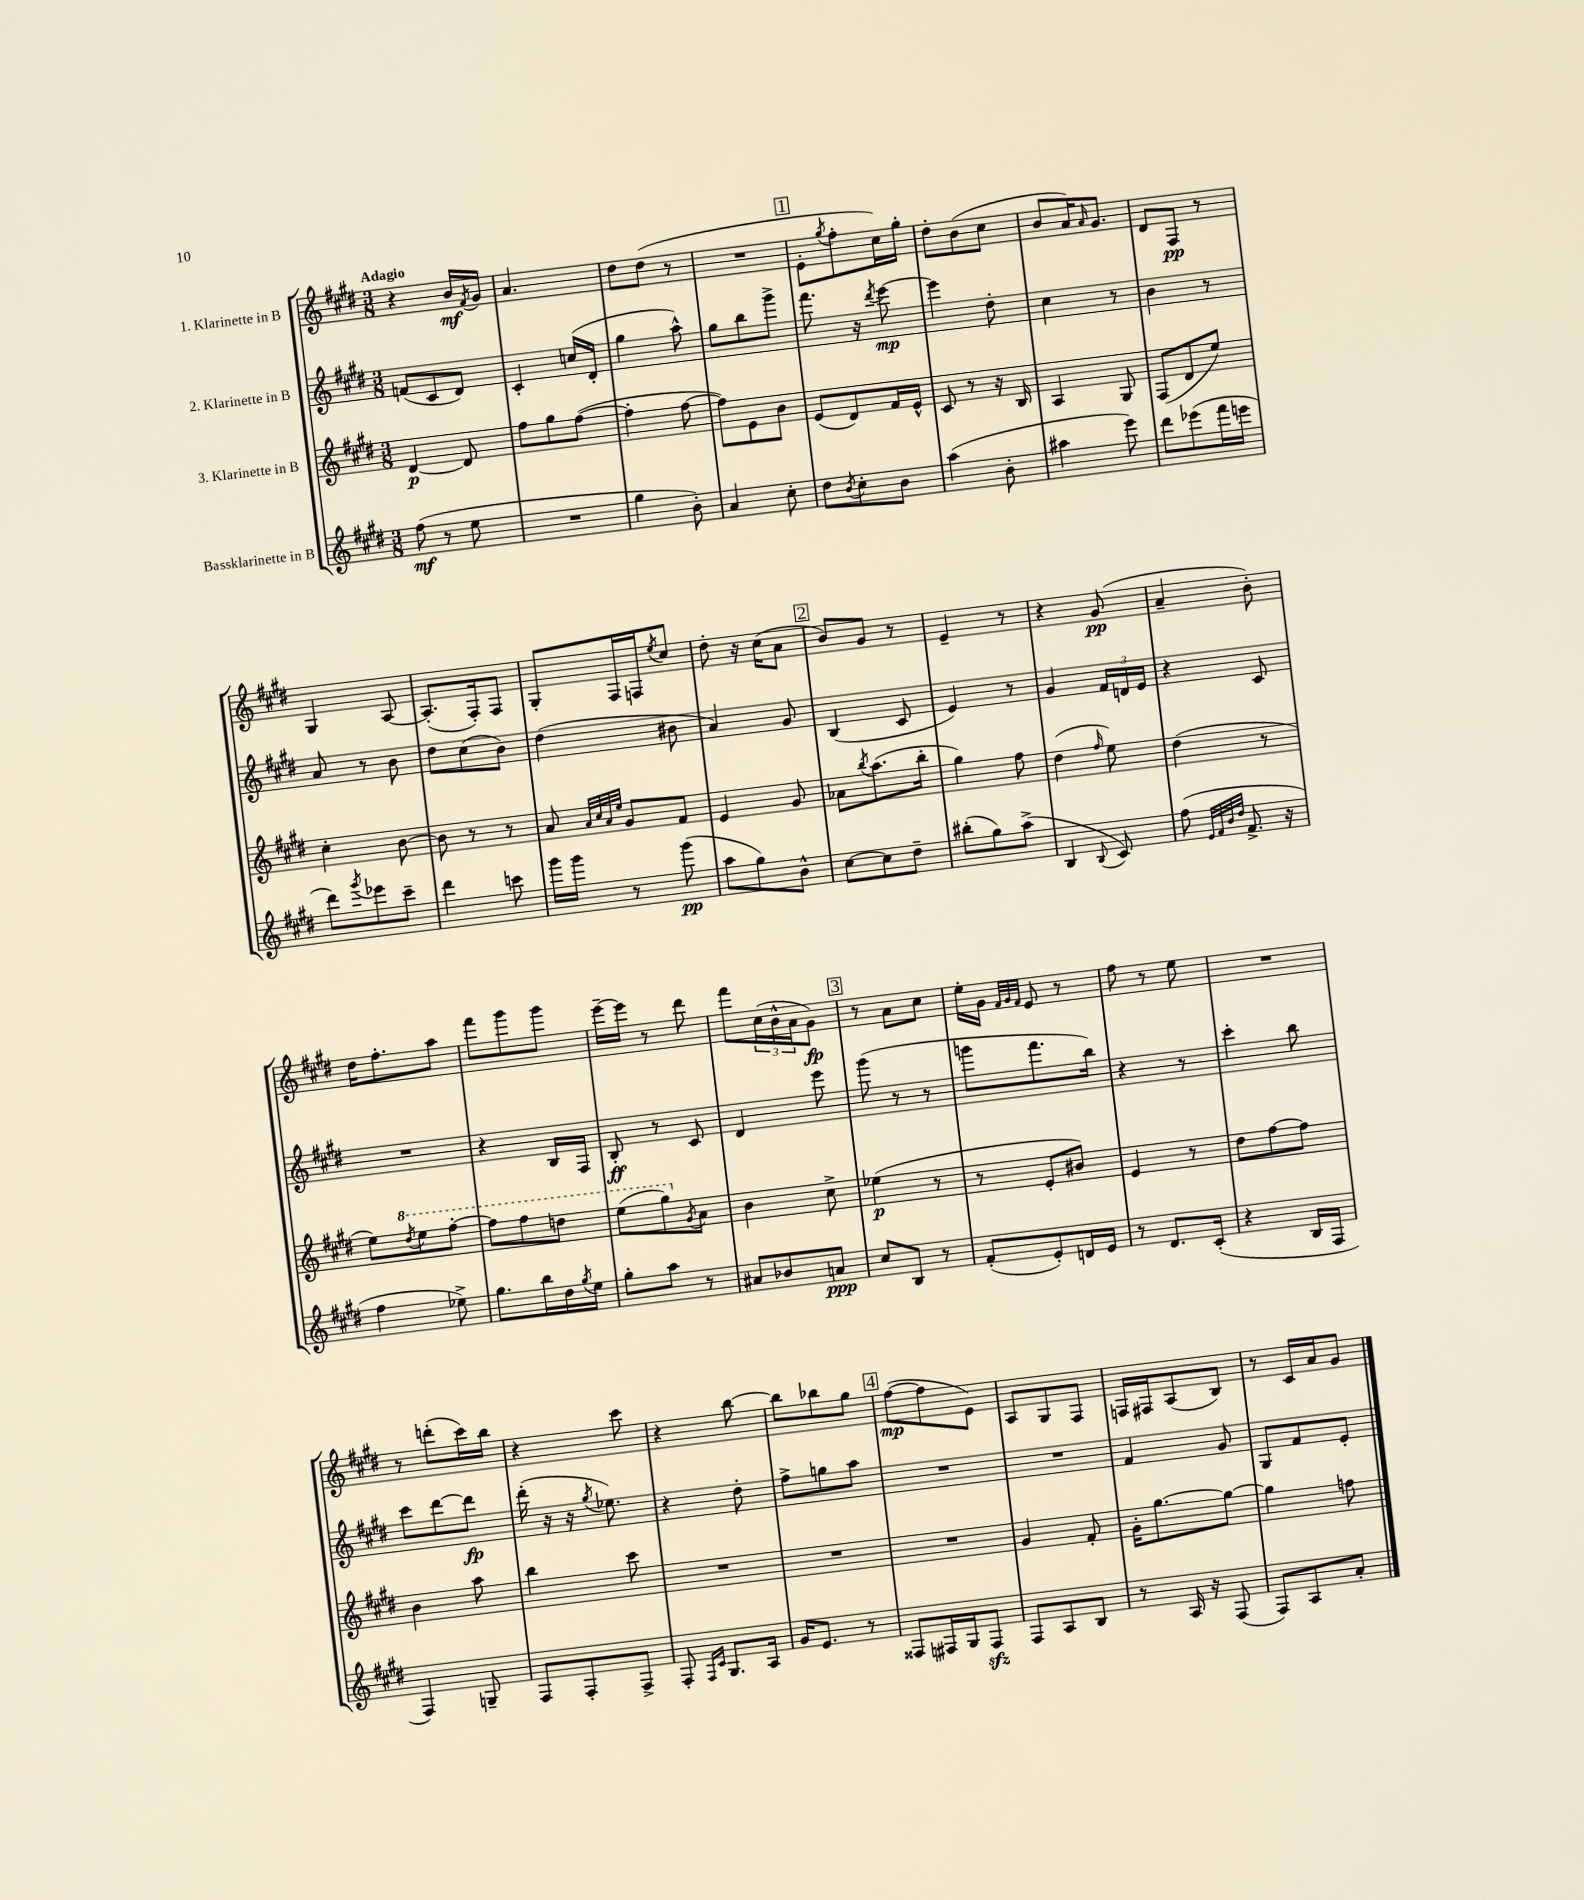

**kern	**kern	**kern	**kern
*staff4	*staff3	*staff2	*staff1
*clefG2	*clefG2	*clefG2	*clefG2
*k[f#c#g#d#]	*k[f#c#g#d#]	*k[f#c#g#d#]	*k[f#c#g#d#]
*M3/8	*M3/8	*M3/8	*M3/8
(8ff#\	[4d#/	(8f/L	4r
8r	.	8c#/	.
8ee\	8d#/]	8d#/J)	16b/LL
.	.	.	8qf#/
.	.	.	16g#/JJ
=	=	=	=
4.r	8ff#\L	4c#'/	4.a/
.	8gg#\	.	.
.	([8ff#\J	(16cc/LL	.
.	.	16d#'/JJ	.
=	=	=	=
4gg#\	4ff#'\]	4gg#\	8dd#\L
.	.	.	(8dd#\J
8b'\)	[8ff#\	8aa^^\)	8r
=	=	=	=
4a/	8ff#\]L)	8gg#\L	4.r
.	8e\	8bb\	.
8cc#'\	8b\J	8ggg#^\J	.
=	=	=	=
8dd#\L	(8e/L	8.fff#\	8e'\L
8qb/	.	.	8qgg#/
8cc#'\	8d#/)	.	8ff#'\
.	.	16r	.
.	.	8qddd#/	.
8b\J	16f#/L	[8eee\	16cc#\L)
.	16e^^/JJ	.	16gg#'\JJ
=	=	=	=
(4aa\	8c#/	4eee\]	8dd#'\L
.	8r	.	(8b\
8b'\	16r	8dd#'\	8cc#\J
.	16B/	.	.
=	=	=	=
4aa#\	4A/	4cc#\	8b/L
.	.	.	16a/K)
.	.	.	16qqa/
.	.	.	8.g#/J
8eee\)	8G#/	8r	.
=	=	=	=
8ddd#\L	(8F#/L	4b\	8d#/L
(8eee-\	8d#/	.	8F#/J
16fff#\L	8ee/J)	8r	8r
16eee\JJ	.	.	.
=	=	=	=
8ddd#\L)	4cc#'\	8a/	4G#/
8qggg#/	.	.	.
8eee-\	.	8r	.
8ccc#~\J	[8b\	8b\	[8A/
=	=	=	=
4ddd#\	8b\]	8dd#\L	(8.A'/]L
.	8r	(8cc#\	.
.	.	.	16F#'/k)
8ccc\	8r	8b\J)	8F#/J
=	=	=	=
16ggg#\LL	8a/	(4dd#\	8G#'/L
16ggg#\JJ	.	.	.
.	32qqa/LLL	.	.
.	32qqcc#/	.	.
.	32qqa/	.	.
.	32qqee/JJJ	.	.
8r	8g#/L	.	16F#/L
.	.	.	16F/J
.	.	.	8qee/
(8ggg#\	8f#/J	8b#\	8cc#/J
=	=	=	=
8aa\L	4e/	4a/)	8dd#'\
8gg#\)	.	.	16r
.	.	.	(16cc#\LK
8b^^\J	8g#/	8g#/	8a\J
=	=	=	=
[8cc#\L	8a-\L	(4B/	8b/L)
.	8qbb/	.	.
8cc#\]	(8.aa\	.	8g#/J
8dd#~\J	.	8c#/	8r
.	16bb'\Jk	.	.
=	=	=	=
(8bb#'\L	4gg#\)	4e/)	4e~/
8gg#\)	.	.	.
(8aa^\J	8ff#\	8r	8r
=	=	=	=
4B/	(4dd#\	4g#/	4r
8qqB/	16qqff#/	.	.
8c#/)	8ee\)	24f#/LL	(8g#/
.	.	24d/	.
.	.	24e/JJ	.
=	=	=	=
(8ff#\	(4dd#\	4r	4a~/
32qqe/LLL	.	.	.
32qqf#/	.	.	.
32qqb/	.	.	.
32qqdd#/JJJ	.	.	.
8.f#^/	.	.	.
.	8r	8c#/	8b'\)
16r	.	.	.
=	=	=	=
4ff#\	8ee\L)	4.r	16dd#\LK
.	.	.	8.ff#'\
.	8qddd#/	.	.
.	8eee\	.	.
8ee-^\)	[8fff#'\J	.	8aa\J
=	=	=	=
8.gg#\L	8fff#\]L	4r	8fff#\L
.	8fff#\	.	8ggg#\
16bb\L	.	.	.
16dd#\	8ddd\J	16B/LL	8ggg#\J
8qgg#/	.	.	.
16ee\JJ	.	16F#/JJ	.
=	=	=	=
8gg#'\L	(8eee\L	8B'/	[16eee~\LL
.	.	.	16eee\]JJ
8aa\J	8ggg#\)	8r	8r
.	8qg#/	.	.
8r	8a\J	8c#/	8ddd#\
=	=	=	=
8a#/L	4b\	4d#/	8fff#\L
8b-/	.	.	(24cc#\L
.	.	.	24b^^\
.	.	.	24a\J
8a/J	8cc#^\	8eee\	8g#\J)
=	=	=	=
8cc#/L	(4ee-\	(8ggg#\	8r
8B/J	.	8r	8a\L
8r	8r	8r	8cc#\J
=	=	=	=
(8f#'/L	8r	8ggg\L	16ee'\LL
.	.	.	16g#\JJ
.	.	.	32qqf#/LLL
.	.	.	32qqg#/
.	.	.	32qqf#/JJJ
8e'/)	8e'/L	8.fff#\	8e/
16d/L	8b#/J)	.	8r
16e/JJ	.	16bb\Jk)	.
=	=	=	=
8r	4e/	4r	8ff#\
8.d#/L	.	.	8r
.	8r	8r	8ee\
(16c#'/Jk	.	.	.
=	=	=	=
4r	8dd#\L	4ccc#'\	4.r
.	[8ff#\	.	.
16B/LL	8ff#\]J	8bb\	.
16F#/JJ	.	.	.
=	=	=	=
4F#/)	4b\	8ccc#\L	8r
.	.	[8ddd#\	(8ddd'\L
8G~/	8aa\	8ddd#\]J	16ccc#\L)
.	.	.	16bb\JJ
=	=	=	=
8F#/L	4bb\	(16ddd#'\	4r
.	.	16r	.
8F#'/	.	16r	.
.	.	8qgg#/	.
.	.	8.ee-\)	.
8F#^/J	8ccc#\	.	8ccc#\
=	=	=	=
8F#'/	4.r	4r	4r
16qqF#/LL	.	.	.
16qqc#/JJ	.	.	.
8.G#/L	.	.	.
.	.	8dd#'\	[8bb\
16A/Jk	.	.	.
=	=	=	=
16g#/LK	4.r	8ff#^\L	8bb\]L
8.e/J	.	.	.
.	.	8gg\	8bb-\
8r	.	8aa\J	8gg#\J
=	=	=	=
8F##/L	4.r	4.r	([8ff#\L
16F#/L	.	.	8ff#\]
16G#/J	.	.	.
8F#/J	.	.	8e\J)
=	=	=	=
8F#/L	4g#/	4.r	8A/L
8A/	.	.	8G#/
8B/J	8f#'/	.	8F#/J
=	=	=	=
8r	16g#'\LK	4f#/	16F/LL
.	[8.gg#\	.	16F#/J
16A/	.	.	(8A/
16r	.	.	.
(8F#/	8gg#\_J	8g#/	8B/J)
=	=	=	=
8F#/L)	4gg#\]	8G#/L	8r
8A/	.	8f#/	16c#/LL
.	.	.	16a/J
8a'/J	8ff\	8e'/J	8g#/J
==	==	==	==
*-	*-	*-	*-
